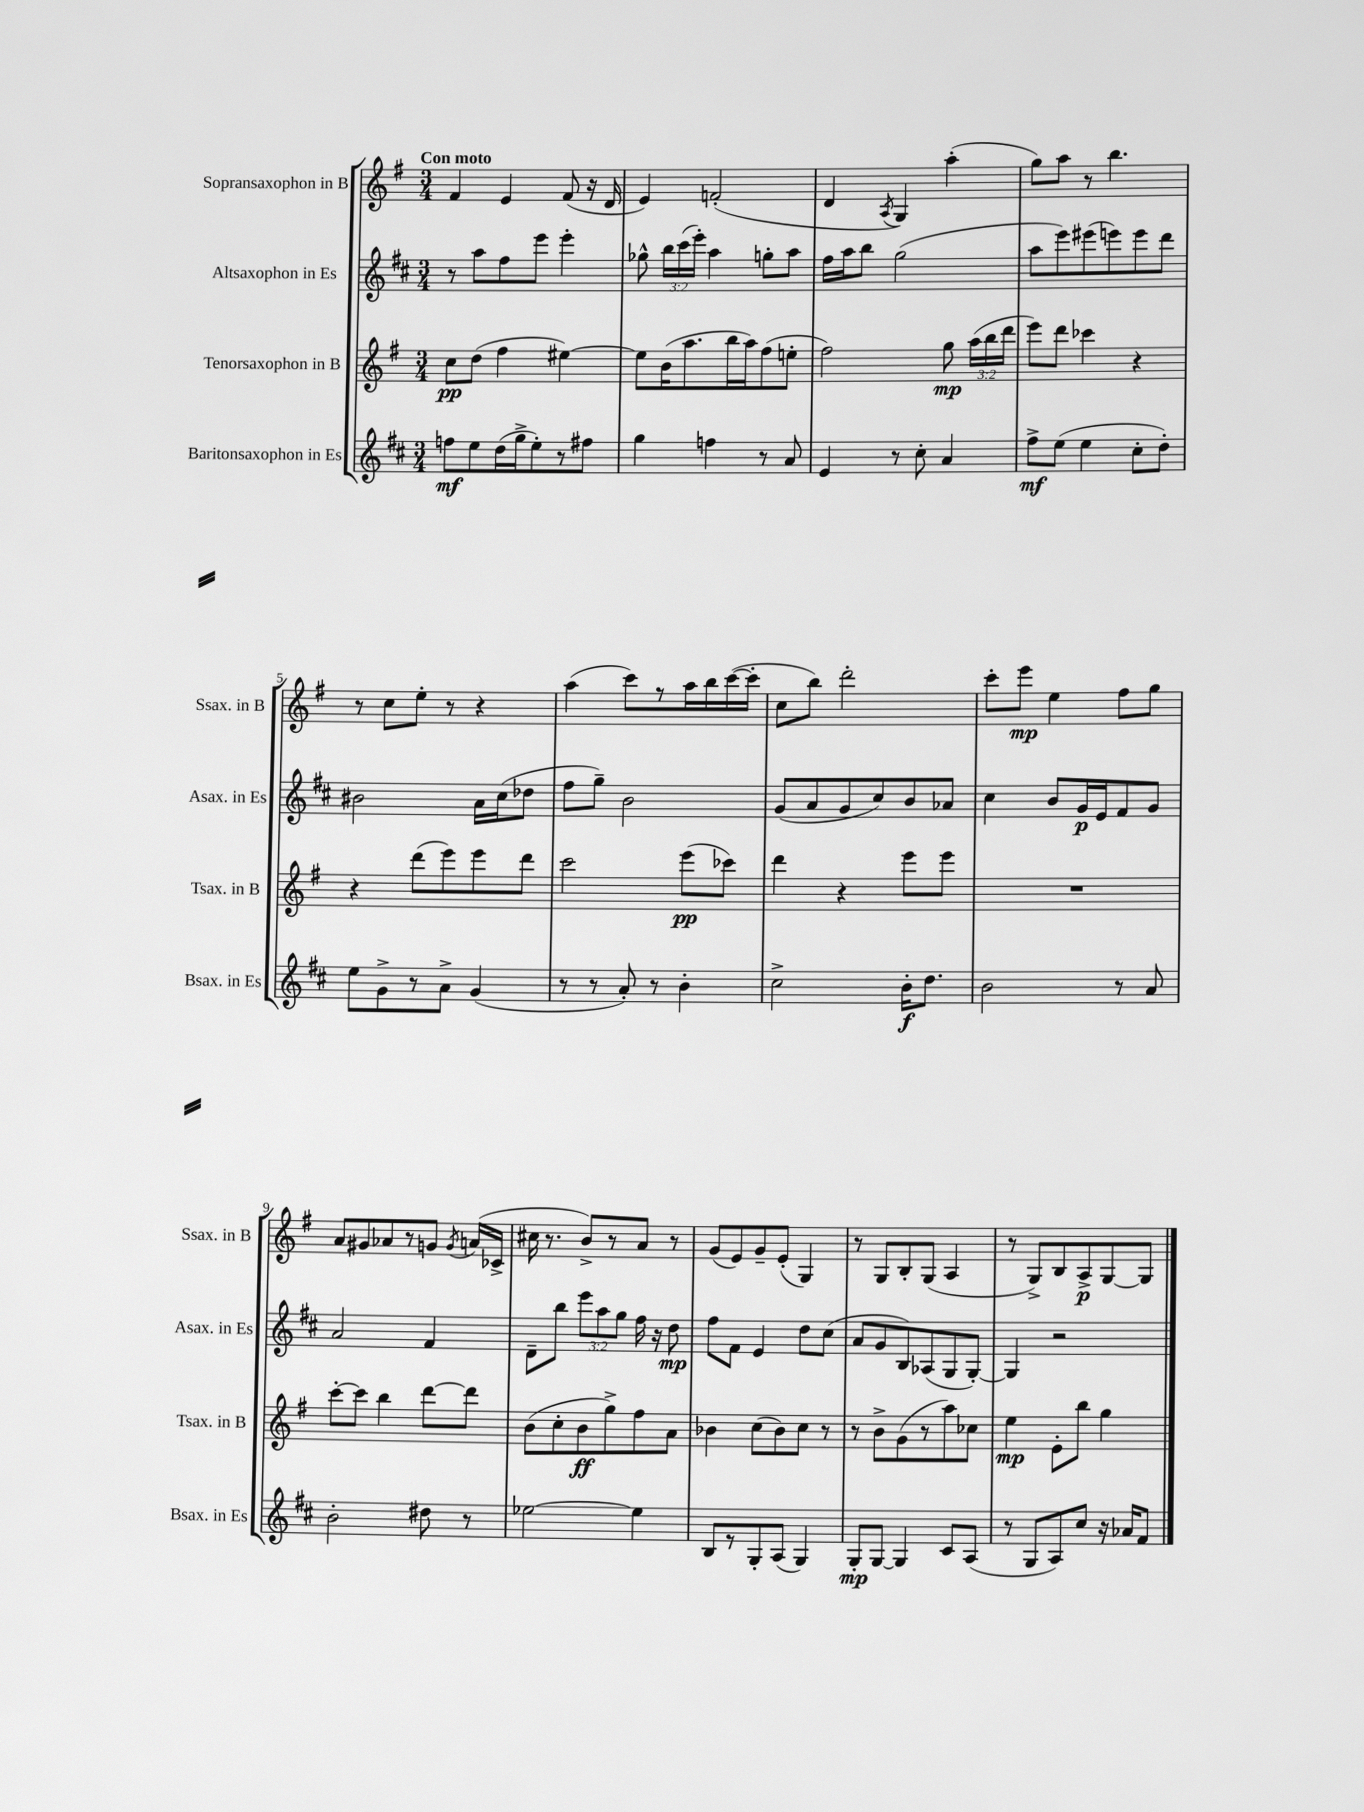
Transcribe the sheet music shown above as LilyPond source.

<<
\new StaffGroup <<
\new Staff = "s0" \with { instrumentName = "Sopransaxophon in B" shortInstrumentName = "Ssax. in B" } {
    \clef treble \key g \major \numericTimeSignature \time 3/4 \tempo "Con moto"
    \autoBeamOff fis'4 e'4 fis'8( r16 d'16 |
    e'4) f'2-.( |
    d'4 \acciaccatura { a8 } g4) a''4-.( |
    g''8[) a''8] r8 b''4. |
    r8 c''8[ e''8]-. r8 r4 |
    a''4( c'''8[) r8 a''16 b''16 c'''16~( c'''16]-. |
    c''8[ b''8]) d'''2-. |
    c'''8[-. e'''8]\mp e''4 fis''8[ g''8] |
    a'8[ gis'8 aes'8 r8 g'8] \acciaccatura { g'8 } a'16[( ces'16]-> |
    cis''16 r8. b'8[->) r8 a'8] r8 |
    g'8[( e'8) g'8-- e'8]-.( g4) |
    r8 g8[ b8-. g8]( a4 |
    r8 g8[->) b8 a8->\p g8~ g8] \bar "|." |
}
\new Staff = "s1" \with { instrumentName = "Altsaxophon in Es" shortInstrumentName = "Asax. in Es" } {
    \clef treble \key d \major \numericTimeSignature \time 3/4 \override Staff.TupletNumber.text = #tuplet-number::calc-fraction-text
    \autoBeamOff r8 a''8[ fis''8 e'''8] e'''4-. |
    ges''8-^ \tuplet 3/2 { b''16[ cis'''16( e'''16]-.) } a''4 g''8[-. a''8] |
    fis''16[ a''16 b''8] g''2( |
    a''8[ e'''8) eis'''8( e'''8) e'''8 d'''8] |
    bis'2 a'16[ cis''16( des''8] |
    fis''8[ g''8]--) b'2 |
    g'8[( a'8 g'8 cis''8) b'8 aes'8] |
    cis''4 b'8[ g'16\p e'16 fis'8 g'8] |
    a'2 fis'4 |
    d'8[-- b''8] \tuplet 3/2 { e'''8[ a''8 g''8] } fis''16 r16 d''8\mp |
    fis''8[ fis'8] e'4 d''8[ cis''8]( |
    a'8[ g'8 b8) aes8( g8 g8]~-.) |
    g4 r2 \bar "|." |
}
\new Staff = "s2" \with { instrumentName = "Tenorsaxophon in B" shortInstrumentName = "Tsax. in B" } {
    \clef treble \key g \major \numericTimeSignature \time 3/4 \override Staff.TupletNumber.text = #tuplet-number::calc-fraction-text
    \autoBeamOff c''8[\pp d''8]( fis''4 eis''4~) |
    eis''8[ b'16( a''8. b''16 a''16) fis''8( e''8]-. |
    fis''2) g''8\mp \tuplet 3/2 { a''16[( b''16 d'''16] } |
    e'''8[) d'''8] ces'''4 r4 |
    r4 d'''8[( e'''8) e'''8 d'''8] |
    c'''2 e'''8[\pp( ces'''8]) |
    d'''4 r4 e'''8[ e'''8] |
    R2. |
    c'''8[~-. c'''8] b''4 d'''8[~ d'''8] |
    b'8[( c''8-. b'8\ff g''8->) fis''8 a'8] |
    bes'4 c''8[( bes'8) c''8] r8 |
    r8 b'8[-> g'8( r8 a''8) ces''8] |
    e''4\mp e'8[-. b''8] g''4 \bar "|." |
}
\new Staff = "s3" \with { instrumentName = "Baritonsaxophon in Es" shortInstrumentName = "Bsax. in Es" } {
    \clef treble \key d \major \numericTimeSignature \time 3/4
    \autoBeamOff f''8[\mf e''8 d''16( g''16-> e''8-.) r8 fis''8] |
    g''4 f''4 r8 a'8 |
    e'4 r8 cis''8-. a'4 |
    fis''8[->\mf e''8]( e''4 cis''8[-. d''8]-.) |
    e''8[ g'8-> r8 a'8]-> g'4( |
    r8 r8 a'8-.) r8 b'4-. |
    cis''2-> b'16[-.\f d''8.] |
    b'2 r8 a'8 |
    b'2-. dis''8 r8 |
    ees''2~ ees''4 |
    b8[ r8 g8-. a8]( g4) |
    g8[-.\mp g8]~ g4 cis'8[ a8]( |
    r8 g8[ a8) cis''8] r16 aes'16[ fis'8] \bar "|." |
}
>>
>>
